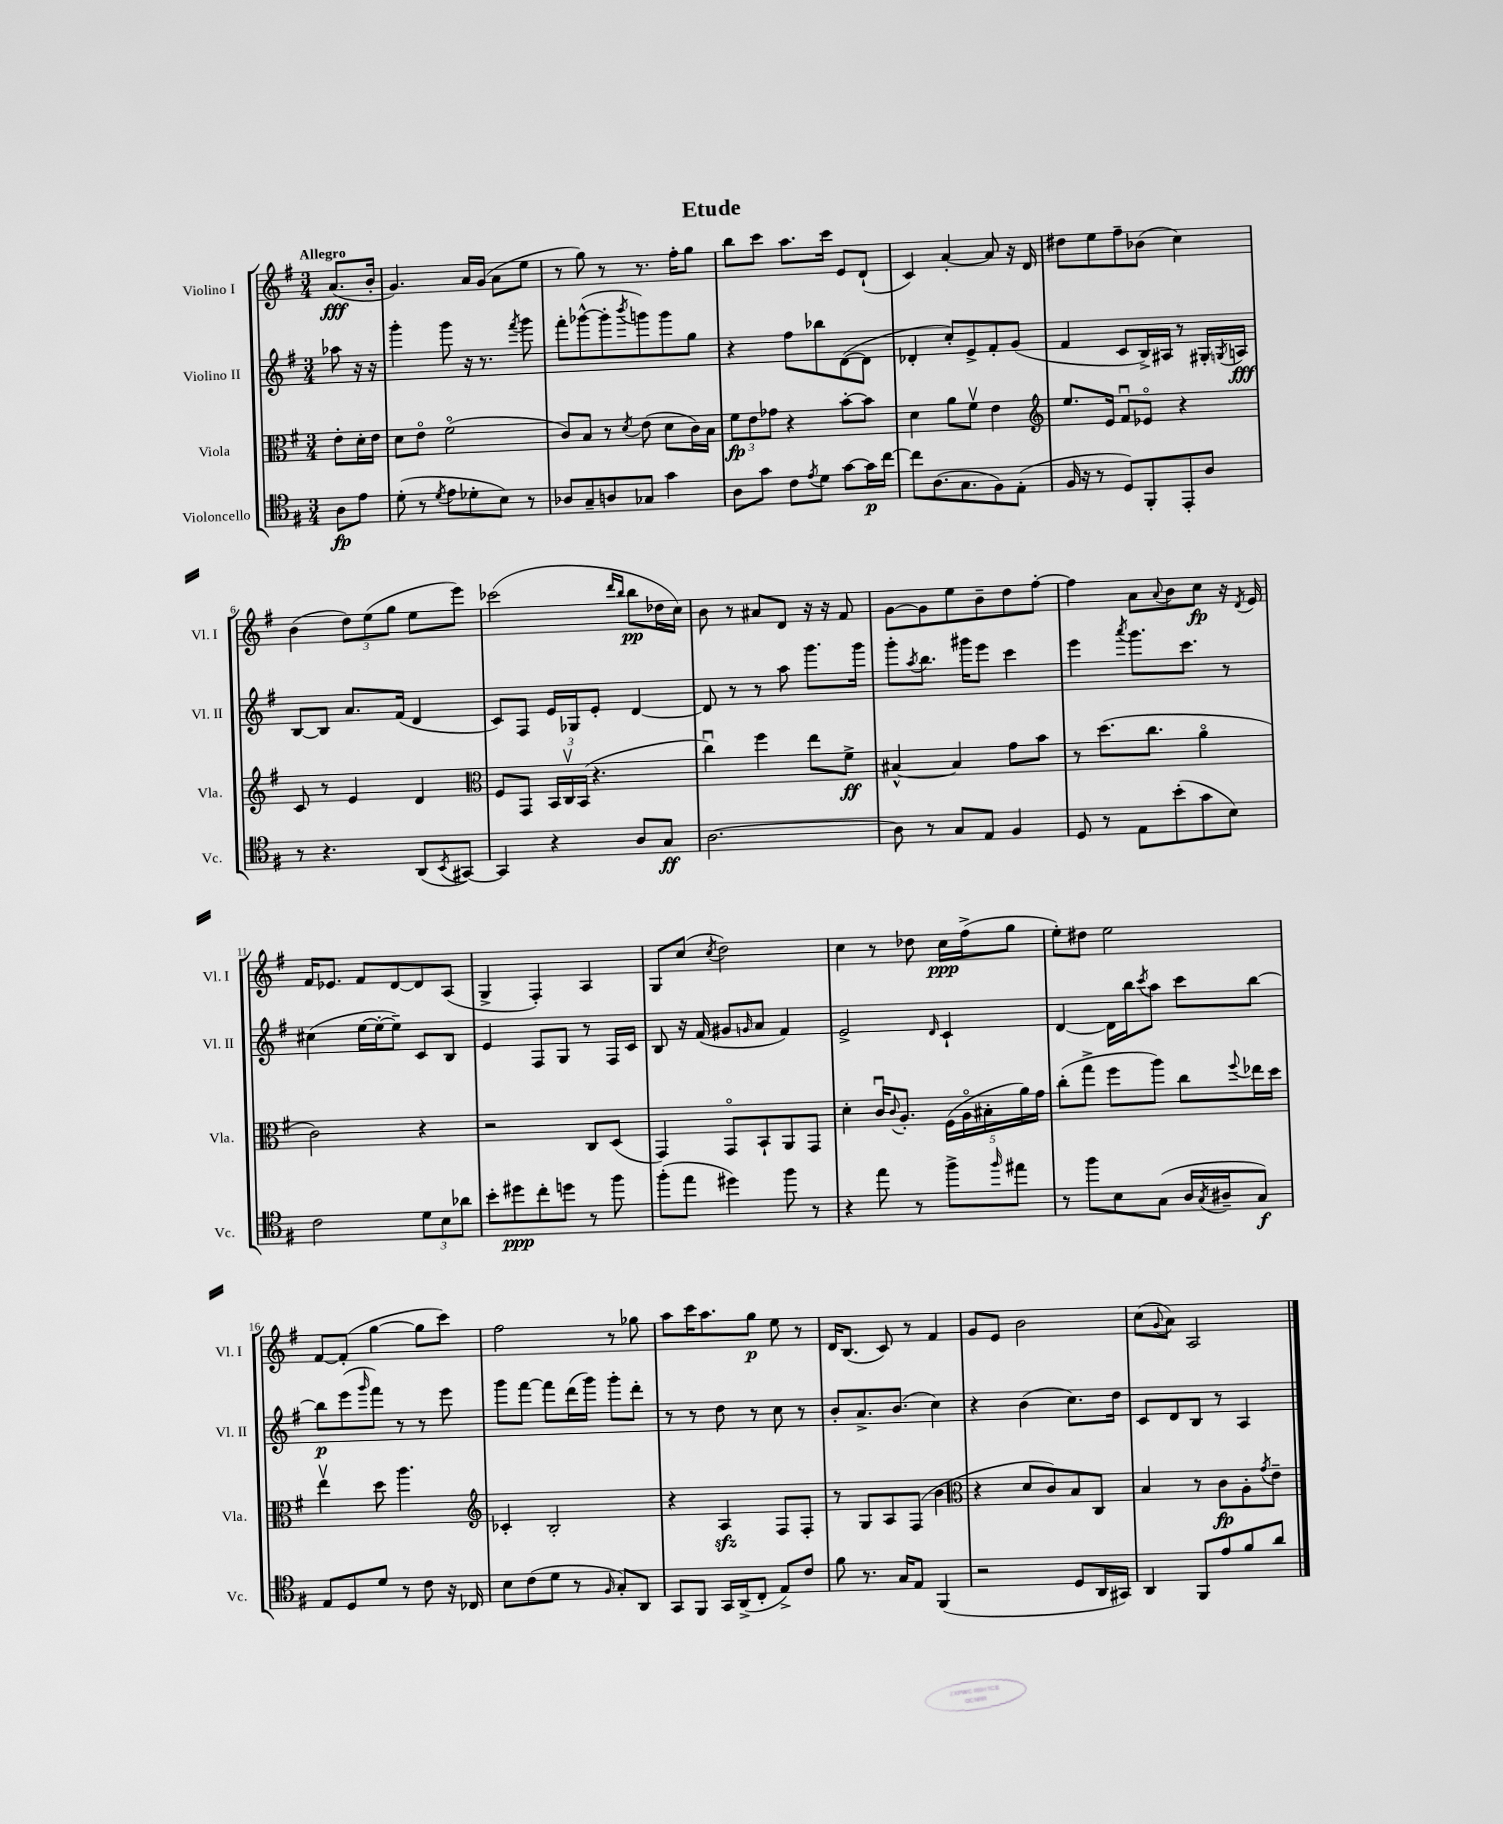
\header { title = "Etude" }
<<
\new StaffGroup <<
\new Staff = "s0" \with { instrumentName = "Violino I" shortInstrumentName = "Vl. I" } {
    \clef treble \key g \major \numericTimeSignature \time 3/4 \partial 4 \tempo "Allegro"
    a'8.\fff( b'16-. |
    g'4.) a'16 g'16( a'8 e''8 |
    r8 g''8) r8 r8. fis''16-. g''8 |
    b''8 c'''8 a''8. c'''16 e'8 d'8-!( |
    c'4) a'4~-. a'8 r16 d'16 |
    dis''8 e''8 fis''8-- bes'8( c''4) |
    b'4( \tuplet 3/2 { d''8) e''8( g''8 } e''8 e'''8) |
    ces'''2( \grace { d'''16 b''16 } b''8\pp des''16 c''16) |
    b'8 r8 ais'8 d'8 r16 r16 fis'8 |
    g'8~ g'8 e''8 b'8-- d''8 fis''8~-. |
    fis''4 a'8 \appoggiatura { a'8 } b'8 c''8\fp r16 \acciaccatura { d'8 } e'16 |
    fis'16 ees'8. fis'8 d'8~ d'8 a8( |
    g4-> fis4-.) a4 |
    g8 c''8( \acciaccatura { c''8 } d''2) |
    c''4 r8 des''8 c''16\ppp fis''16->( g''8 |
    e''8-.) dis''8 e''2 |
    fis'8~ fis'8-.( g''4~ g''8 c'''8) |
    fis''2 r8 ges''8 |
    a''8 c'''16 a''8. g''8\p e''8 r8 |
    d'16 b8.( c'8) r8 fis'4 |
    g'8 e'8 b'2 |
    c''8( \appoggiatura { g'8 } a'8) a2 \bar "|." |
}
\new Staff = "s1" \with { instrumentName = "Violino II" shortInstrumentName = "Vl. II" } {
    \clef treble \key g \major \numericTimeSignature \time 3/4 \partial 4
    aes''8 r16 r16 |
    g'''4-. g'''8 r16 r8. \acciaccatura { fis'''8 } g'''8 |
    fis'''8-. ges'''8~-^( ges'''8-. \acciaccatura { b'''8 } g'''8) g'''8 g''8 |
    r4 fis''8 bes''8 d'8~( d'8 |
    des'4-. c''8-.) e'8-> fis'8-. g'8( |
    fis'4 c'8 b16->) ais16 r8 gis16-. \acciaccatura { g8 } a16\fff |
    b8~ b8 a'8. fis'16( d'4 |
    c'8) fis8 e'16 ges16 e'8-. d'4~ |
    d'8 r8 r8 a''8 g'''8. g'''16 |
    g'''8-. \acciaccatura { a''8 } b''8. gis'''16 e'''8 c'''4 |
    e'''4 \acciaccatura { a'''8 } g'''8. c'''8. r8 |
    cis''4( e''16~ e''16~-. e''8--) c'8 b8 |
    e'4 fis8 g8 r8 fis16 c'16 |
    b8 r16 fis'16( gis'8 \grace { g'16 } a'8 fis'4) |
    e'2-> \grace { d'16 } c'4-! |
    d'4~ d'16 b''16 \acciaccatura { c'''8 } a''8 c'''8 b''8~ |
    b''8\p e'''8( \grace { g'''16 } fis'''8) r8 r8 e'''8 |
    g'''8 fis'''8~ fis'''8 d'''16( g'''16) g'''8-. d'''8-. |
    r8 r8 d''8 r8 c''8 r8 |
    b'8-. a'8.-> b'8.( c''4) |
    r4 b'4( c''8.) d''16 |
    c'8 d'8 b8 r8 a4 \bar "|." |
}
\new Staff = "s2" \with { instrumentName = "Viola" shortInstrumentName = "Vla." } {
    \clef alto \key g \major \numericTimeSignature \time 3/4 \partial 4
    e'8-. d'16-. e'16 |
    d'8 e'8\flageolet fis'2\flageolet( |
    c'8) b8 r8 \acciaccatura { d'8 } e'8( d'8 c'16) b16 |
    \tuplet 3/2 { fis'8\fp e'8 ges'8 } r4 b'8~-. b'8 |
    d'4 a'8 fis'8\upbow e'4 |
    \clef treble e''8. e'16 fis'8\downbow ees'8\flageolet r4 |
    c'8 r8 e'4 d'4 |
    \clef alto fis8 g,8 \tuplet 3/2 { b,16 c16\upbow b,16( } r4. |
    c''4\downbow) fis''4 e''8 fis'8->\ff |
    bis4~-^ bis4 g'8 b'8 |
    r8 d''8.( c''8. a'4\flageolet |
    c'2) r4 |
    r2 c8 d8( |
    g,4) g,8\flageolet b,8-! a,8 g,8 |
    d'4-. c'16\downbow \appoggiatura { c'8 } a8.-. \tuplet 5/4 { fis16( a16\flageolet bis16-. a'16) g'16 } |
    c''8-.( g''8-> fis''8 a''8) c''8 \appoggiatura { fis''8 } ees''16 d''16 |
    e''4\upbow d''8 a''4. |
    \clef treble ces'4-. b2-. |
    r4 a4\sfz fis8 fis8-. |
    r8 g8 a8 fis8( b'4 |
    \clef alto r4 d'8 c'8) b8 c8 |
    b4 r8 c'8\fp a8-. \acciaccatura { g'8 } e'8-- \bar "|." |
}
\new Staff = "s3" \with { instrumentName = "Violoncello" shortInstrumentName = "Vc." } {
    \clef tenor \key g \major \numericTimeSignature \time 3/4 \partial 4
    a8\fp e'8 |
    d'8-.( r8 \acciaccatura { d'8 } e'8 des'8-. b8) r8 |
    aes8 g8-- a8 ges8 g'4 |
    a8 g'8 c'8 \acciaccatura { e'8 } d'8 g'8~ g'16\p c''16~ |
    c''8 a8.( g8. fis8) e8-.( |
    fis16 r16 r8 d8) fis,8-. e,8-. a8 |
    r8 r4. a,8( \acciaccatura { b,8 } gis,8~) |
    gis,4 r4 a8 g8\ff |
    a2.~ |
    a8 r8 g8 e8 fis4 |
    d8 r8 e8 b'8-.( g'8 b8) |
    c'2 \tuplet 3/2 { d'8 b8 aes'8 } |
    b'8-. dis''8\ppp c''8-. d''8 r8 fis''8 |
    fis''8-.( e''8 dis''4) fis''8 r8 |
    r4 e''8 r8 fis''8-> \grace { fis''16 } eis''8 |
    r8 fis''8 b8 g8( a16 \acciaccatura { g8 } ais16-- g8\f) |
    e8 d8 d'8 r8 c'8 r16 ces16 |
    b8 c'8( d'8 r8 \grace { fis16 } g8-.) a,8 |
    g,8 fis,8 g,16 a,16->( c8-. e8->) c'8 |
    fis'8 r8. g16 e8 fis,4( |
    r2 d8 a,16 gis,16) |
    a,4 fis,8 e'8 fis'8 a'8 \bar "|." |
}
>>
>>
